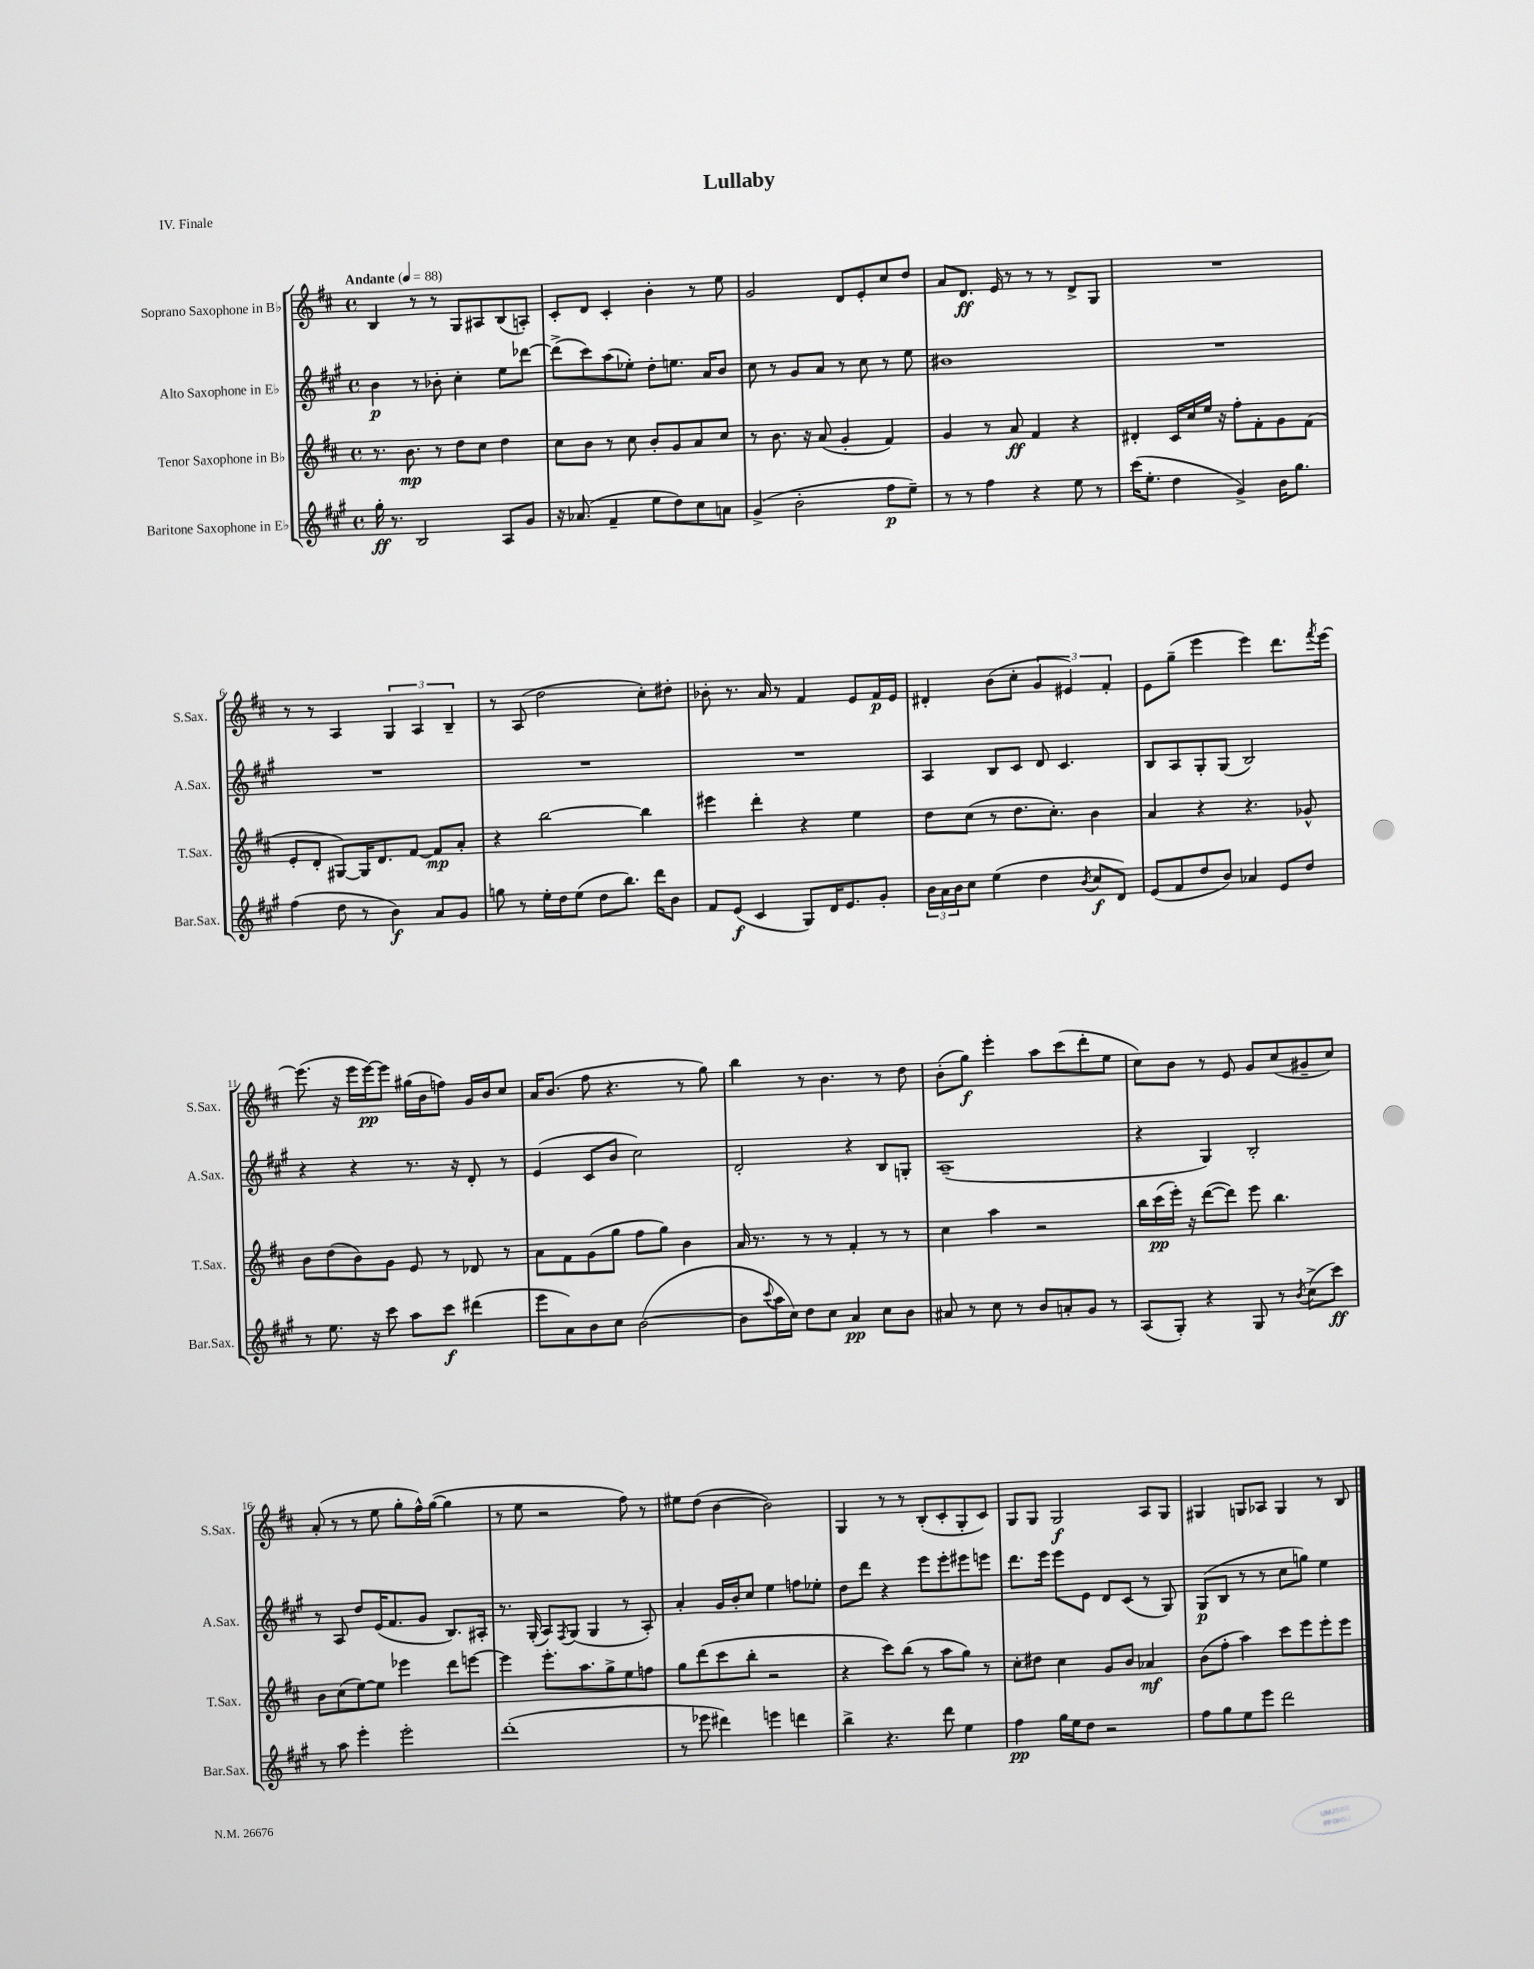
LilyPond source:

\header { title = "Lullaby" piece = "IV. Finale" }
<<
\new StaffGroup <<
\new Staff = "s0" \with { instrumentName = "Soprano Saxophone in Bb" shortInstrumentName = "S.Sax." } {
    \clef treble \key d \major \defaultTimeSignature \time 4/4 \tempo "Andante" 4 = 88
    b4 r8 r8 g8 ais8 b8( a8-.) |
    cis'8-. d'8 cis'4-. b'4-. r8 e''8 |
    g'2 d'8 e'8-. cis''8 d''8 |
    a'8 d'8.\ff e'16 r8 r8 r8 d'8-> g8 |
    R1 |
    r8 r8 a4 \tuplet 3/2 { g4 a4 b4-- } |
    r8 a8( d''2 cis''8-.) dis''8-. |
    bes'8-. r8. a'16 r8 fis'4 e'8 fis'16\p e'16 |
    dis'4-. b'8( cis''8-. \tuplet 3/2 { g'4 eis'4) fis'4-. } |
    e'8 g''8--( e'''4 e'''4) d'''8. \acciaccatura { fis'''8 } e'''16~ |
    e'''8.( r16 e'''16 e'''16~\pp) e'''8 gis''16( b'16 f''8) g'16 b'16 cis''8 |
    a'16 b'8.( fis''8 r4. r8 g''8) |
    b''4 r8 b'4. r8 d''8 |
    b'8-.( g''8\f) e'''4-. a''8 cis'''8( d'''8-. e''8 |
    cis''8) b'8 r8 e'8 g'8 cis''8( gis'8-- cis''8) |
    a'8-.( r8 r8 e''8 g''8-. fis''16-^) g''16~( g''4 |
    r8 e''8 r2 fis''8) r8 |
    eis''8 d''8( b'4~ b'2) |
    g4 r8 r8 b8-.( cis'8-. g8-. cis'8) |
    g8 g8 g2\f a8 g8 |
    gis4 g8 aes8 g4 r8 b8 \bar "|." |
}
\new Staff = "s1" \with { instrumentName = "Alto Saxophone in Eb" shortInstrumentName = "A.Sax." } {
    \clef treble \key a \major \defaultTimeSignature \time 4/4
    b'4\p r8 bes'8-. cis''4-. e''8 des'''8~ |
    des'''8->( cis'''8) a''8( ees''8-.) d''8-. e''8. a'16 b'8 |
    cis''8 r8 gis'8 a'8 r8 cis''8 r8 e''8 |
    bis'1 |
    R1 |
    R1 |
    R1 |
    R1 |
    a4 b8 cis'8 d'8 cis'4. |
    b8 a8 gis8-. gis8( b2) |
    r4 r4 r8. r16 d'8-. r8 |
    e'4( cis'8 b'8 cis''2) |
    d'2-. r4 b8 g8-. |
    a1--( |
    r4 gis4) b2-. |
    r8 a8 d''8 e'16( fis'8. gis'8 b8.) ais16-. |
    r8. gis16-.( a8) \acciaccatura { fis8 } gis8( gis4 r8 a8-.) |
    a'4-. gis'16 b'16-. cis''8 e''4 f''8 ees''8-. |
    d''8 d'''8 r4 e'''8 e'''8-. eis'''8 e'''8 |
    d'''8. e'''16 e'''8 e'8 d'8 cis'8( r8 gis8) |
    gis8\p( b8 r8 r8 cis''8 g''8) e''4 \bar "|." |
}
\new Staff = "s2" \with { instrumentName = "Tenor Saxophone in Bb" shortInstrumentName = "T.Sax." } {
    \clef treble \key d \major \defaultTimeSignature \time 4/4
    r8. b'8.\mp r8 d''8 cis''8 d''4 |
    cis''8 b'8 r8 cis''8 b'8-. g'8 a'8 cis''8 |
    r8 b'8. r16 a'8( g'4-. fis'4) |
    g'4 r8 a'8\ff fis'4 r4 |
    dis'4-. cis'16 cis''16 e''16 r16 fis''8-. fis'8-. g'8 fis'8( |
    e'8-. d'8-. gis8~) gis16 d'8. fis'8~ fis'8\mp a'8-. |
    r4 b''2~ b''4 |
    eis'''4 d'''4-. r4 e''4 |
    d''8 cis''8( r8 d''8. cis''8.-.) b'4 |
    a'4 r4 r4. ges'8-^ |
    b'8 d''8( b'8) g'8 e'8 r8 des'8 r8 |
    a'8 fis'8 g'8( g''8 fis''8 g''8) b'4 |
    a'16 r8. r8 r8 fis'4-. r8 r8 |
    cis''4 a''4 r2 |
    b''16 cis'''16\pp( e'''16-.) r16 d'''8~( d'''8) e'''8 b''4. |
    b'8 cis''8( e''8~) e''8 ees'''4 d'''8 e'''8~ |
    e'''4 e'''8.-. a''8. g''8-> e''8 f''8 |
    g''8 d'''8( cis'''8 b''8-. r2 |
    r4 cis'''8) b''8( r8 a''8 g''8) r8 |
    cis''8-. dis''8 cis''4 g'8 b'8 aes'4\mf |
    b'8( fis''8-. a''4) cis'''8 e'''8 e'''8-. e'''8 \bar "|." |
}
\new Staff = "s3" \with { instrumentName = "Baritone Saxophone in Eb" shortInstrumentName = "Bar.Sax." } {
    \clef treble \key a \major \defaultTimeSignature \time 4/4
    gis''16-.\ff r8. b2 a8 gis'8 |
    r16 aes'8.( fis'4-- e''8 d''8) cis''8 a'8 |
    gis'4->( b'2-. fis''8\p e''8--) |
    r8 r8 fis''4 r4 e''8 r8 |
    cis'''16( e''8.-. d''4 gis'4->) b'16 gis''8. |
    fis''4( d''8 r8 b'4\f) a'8 gis'8 |
    g''8 r8 e''16-. d''16 e''8( d''8 b''8.) d'''16 b'8 |
    fis'8 e'8\f( cis'4 gis8) d'16 e'8. gis'8-. |
    \tuplet 3/2 { b'16 a'16 b'16 } cis''8 e''4( d''4 \acciaccatura { b'8 } cis''8\f d'8) |
    e'8( fis'8 d''8 b'8) aes'4 e'8 d''8 |
    r8 e''8. r16 cis'''8 a''8 cis'''8\f dis'''4( |
    e'''8 a'8) b'8 cis''8 b'2~( |
    b'8 \appoggiatura { cis'''8 } a''16 cis''16) d''8 cis''8 a'4\pp cis''8 b'8 |
    ais'8 r8 cis''8 r8 b'8 a'8-. gis'8 r8 |
    a8( gis8-.) r4 gis8 r8 \acciaccatura { b'8 } cis''8->( cis'''8\ff) |
    r8 a''8 e'''4-. e'''2-. |
    d'''1-.( |
    r8 ees'''8 dis'''4) e'''4 d'''4 |
    b''4-> r4. d'''8 e''4 |
    fis''4\pp gis''16 e''16 d''8 r2 |
    fis''8 gis''8 e''8 e'''8 d'''2 \bar "|." |
}
>>
>>
